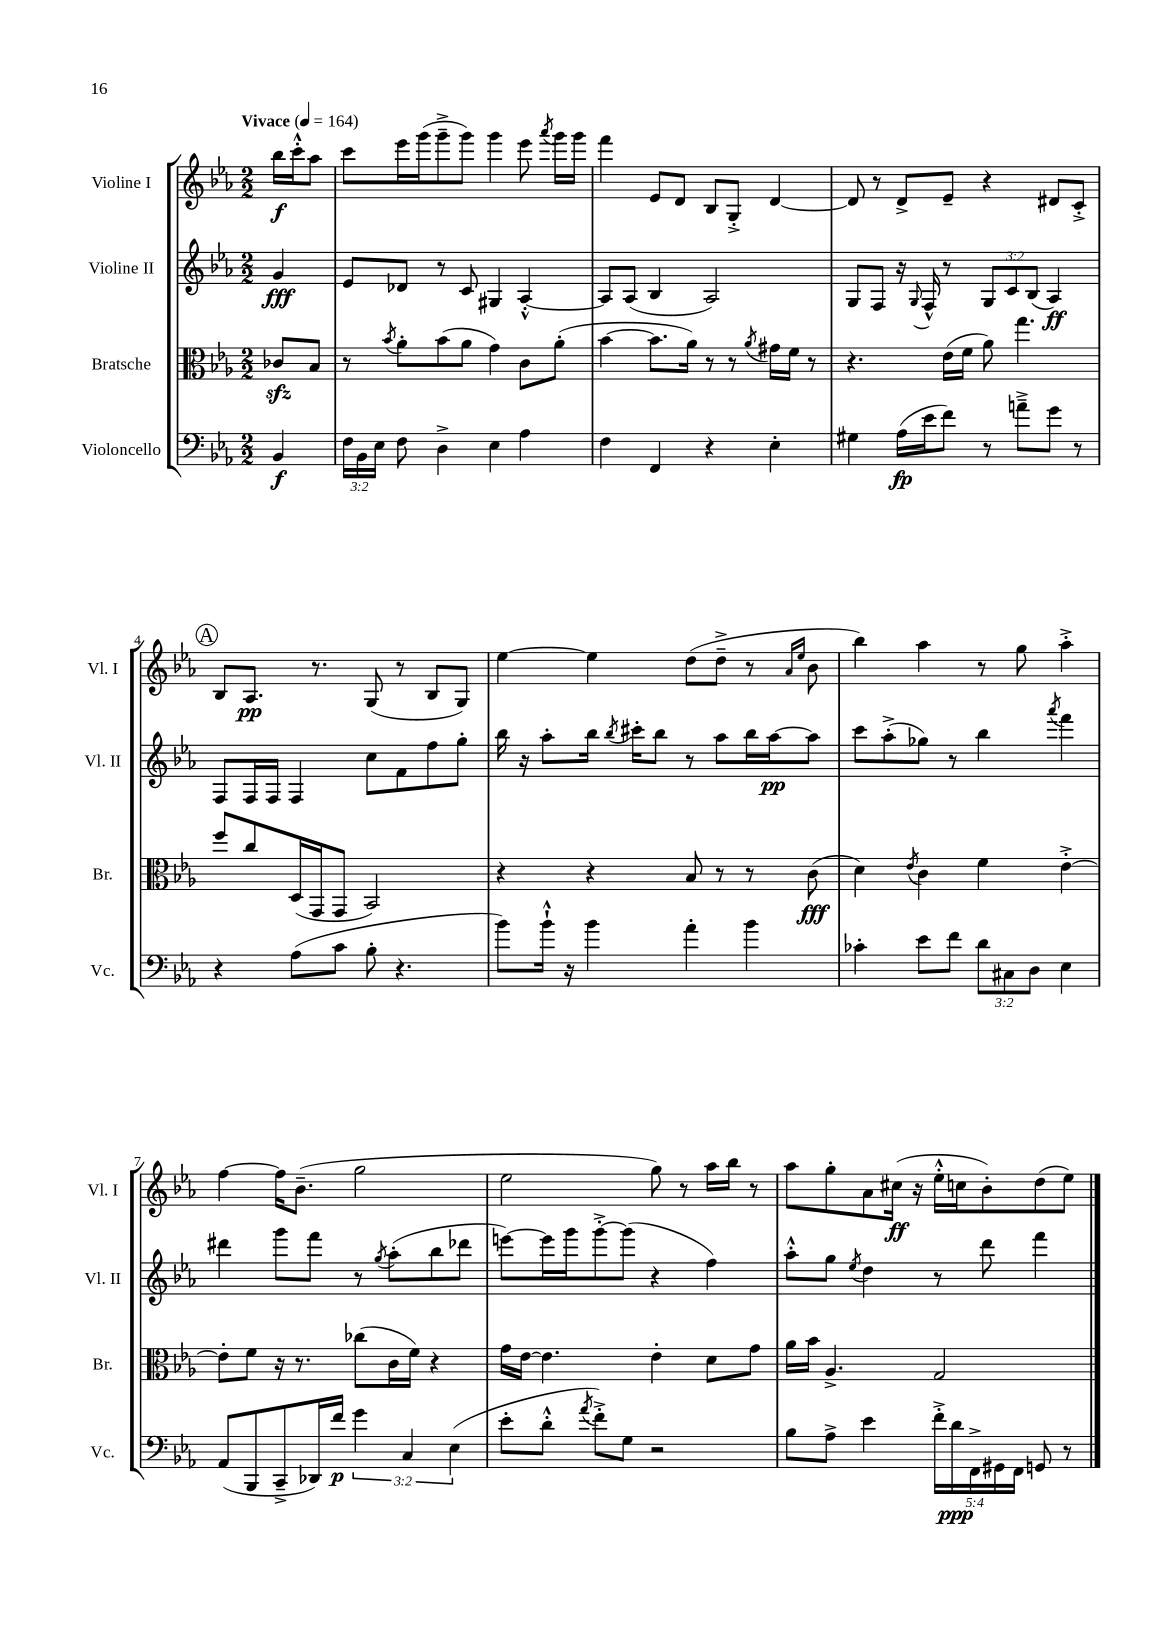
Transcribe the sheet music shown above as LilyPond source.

<<
\new StaffGroup <<
\new Staff = "s0" \with { instrumentName = "Violine I" shortInstrumentName = "Vl. I" } {
    \clef treble \key ees \major \numericTimeSignature \time 2/2 \partial 4 \tempo "Vivace" 4 = 164
    \autoBeamOff bes''16[\f c'''16-.-^ aes''8] |
    c'''8[ ees'''16 g'''16( g'''8---> g'''8]) g'''4 ees'''8 \acciaccatura { aes'''8 } g'''16[ g'''16] |
    f'''4 ees'8[ d'8] bes8[ g8]-.-> d'4~ |
    d'8 r8 d'8[-> ees'8]-- r4 dis'8[ c'8]-.-> |
    \mark \markup { \circle "A" } bes8[ aes8.]\pp r8. g8( r8 bes8[ g8]) |
    ees''4~ ees''4 d''8[( d''8]---> r8 \grace { aes'16[ ees''16] } bes'8 |
    bes''4) aes''4 r8 g''8 aes''4-.-> |
    f''4~ f''16[ bes'8.]--( g''2 |
    ees''2 g''8) r8 aes''16[ bes''16] r8 |
    aes''8[ g''8-. aes'8 cis''16]\ff( r16 ees''16[-.-^ c''16 bes'8-.) d''8( ees''8]) \bar "|." |
}
\new Staff = "s1" \with { instrumentName = "Violine II" shortInstrumentName = "Vl. II" } {
    \clef treble \key ees \major \numericTimeSignature \time 2/2 \override Staff.TupletNumber.text = #tuplet-number::calc-fraction-text \partial 4
    \autoBeamOff g'4\fff |
    ees'8[ des'8] r8 c'8 gis4 aes4~-.-^ |
    aes8[ aes8]( bes4 aes2) |
    g8[ f8] r16 \appoggiatura { g8 } f16-^ r8 \tuplet 3/2 { g8[ c'8 bes8]( } aes4\ff) |
    \mark \markup { \circle "A" } f8[ f16 f16] f4 c''8[ f'8 f''8 g''8]-. |
    bes''16 r16 aes''8[-. bes''16] \acciaccatura { bes''8 } cis'''16[-. bes''8] r8 aes''8[ bes''16 aes''16~\pp aes''8] |
    c'''8[ aes''8-.->( ges''8]) r8 bes''4 \acciaccatura { aes'''8 } f'''4 |
    dis'''4 g'''8[ f'''8] r8 \acciaccatura { g''8 } aes''8[-.( bes''8 des'''8] |
    e'''8[~) e'''16 g'''16 g'''8~-.-> g'''8]( r4 f''4) |
    aes''8[-.-^ g''8] \acciaccatura { ees''8 } d''4 r8 d'''8 f'''4 \bar "|." |
}
\new Staff = "s2" \with { instrumentName = "Bratsche" shortInstrumentName = "Br." } {
    \clef alto \key ees \major \numericTimeSignature \time 2/2 \partial 4
    \autoBeamOff ces'8[\sfz bes8] |
    r8 \acciaccatura { bes'8 } aes'8[-. bes'8( aes'8] g'4) c'8[ aes'8]-.( |
    bes'4~ bes'8.[ aes'16]) r8 r8 \acciaccatura { aes'8 } gis'16[ f'16] r8 |
    r4. ees'16[( f'16] aes'8) g''4. |
    \mark \markup { \circle "A" } f''8[ c''8 d16( g,16 g,8] bes,2) |
    r4 r4 bes8 r8 r8 c'8\fff( |
    d'4) \acciaccatura { ees'8 } c'4 f'4 ees'4~-.-> |
    ees'8[-. f'8] r16 r8. ces''8[( c'16 f'16]) r4 |
    g'16[ ees'16]~ ees'4. ees'4-. d'8[ g'8] |
    aes'16[ bes'16] aes4.-> g2 \bar "|." |
}
\new Staff = "s3" \with { instrumentName = "Violoncello" shortInstrumentName = "Vc." } {
    \clef bass \key ees \major \numericTimeSignature \time 2/2 \override Staff.TupletNumber.text = #tuplet-number::calc-fraction-text \partial 4
    \autoBeamOff bes,4\f |
    \tuplet 3/2 { f16[ bes,16 ees16] } f8 d4-> ees4 aes4 |
    f4 f,4 r4 ees4-. |
    gis4 aes16[\fp( ees'16 f'8]) r8 a'8[---> g'8] r8 |
    \mark \markup { \circle "A" } r4 aes8[( c'8] bes8-. r4. |
    bes'8[) bes'16]-!-^ r16 bes'4 aes'4-. bes'4 |
    ces'4-. ees'8[ f'8] \tuplet 3/2 { d'8[ cis8 d8] } ees4 |
    aes,8[( bes,,8 c,8---> des,16) f'16]\p \tuplet 3/2 { g'4 c4 ees4( } |
    ees'8[-. d'8]-.-^ \acciaccatura { aes'8 } f'8[-.->) g8] r2 |
    bes8[ aes8]-> ees'4 \tuplet 5/4 { f'16[-.-> d'16\ppp f,16-> gis,16 f,16] } g,8 r8 \bar "|." |
}
>>
>>
